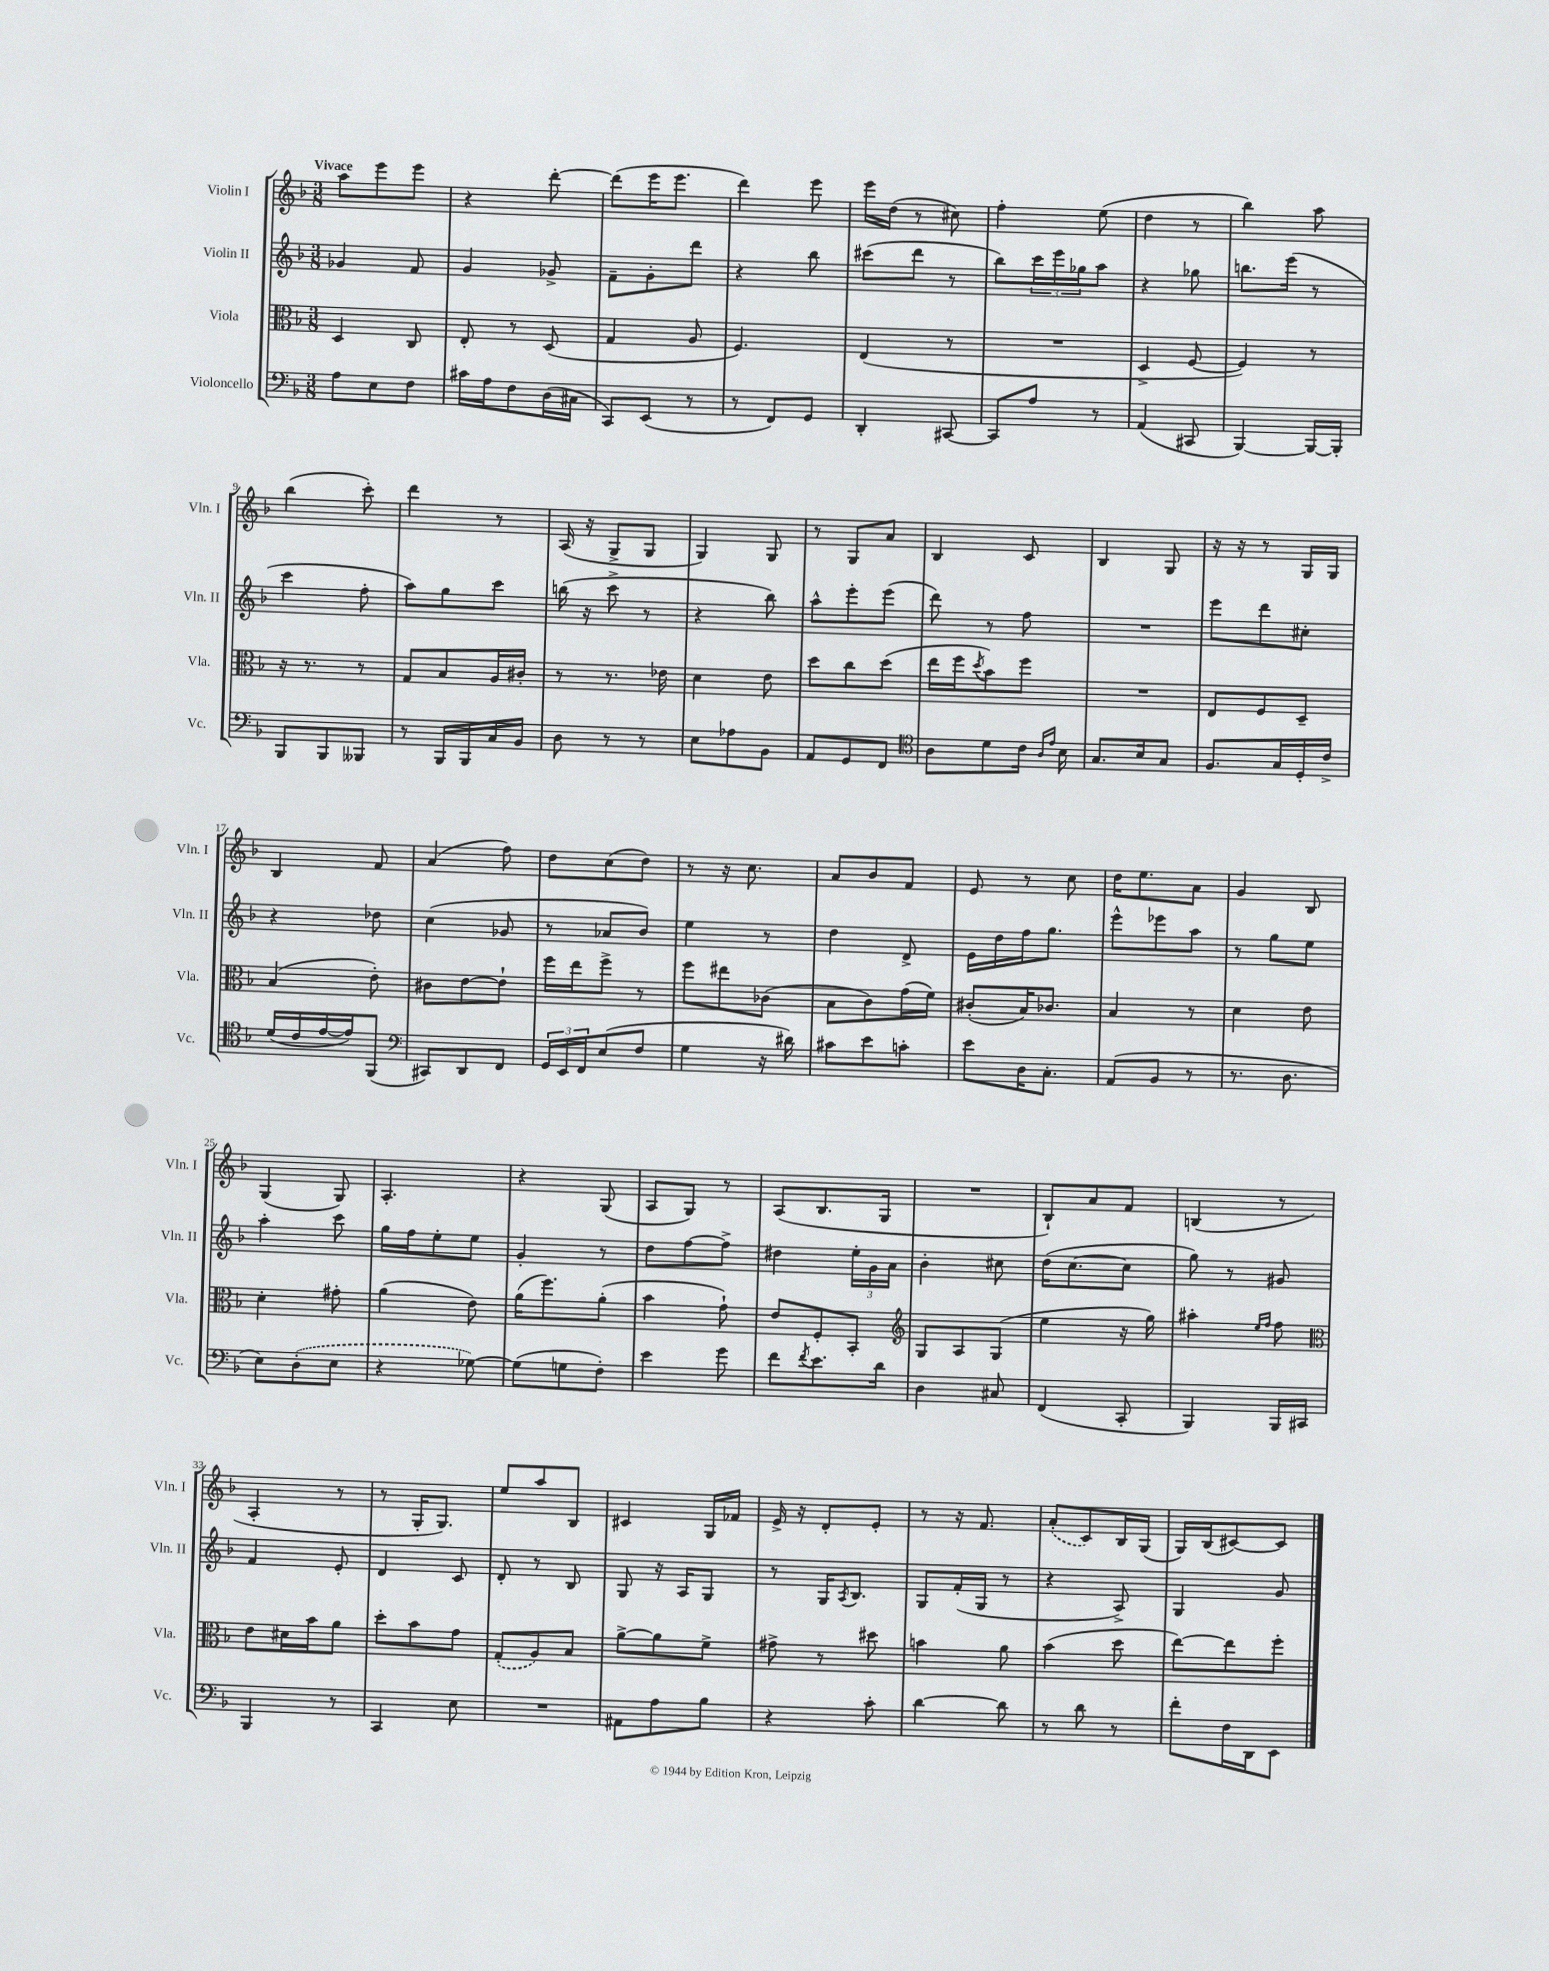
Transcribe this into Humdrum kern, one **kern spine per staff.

**kern	**kern	**kern	**kern
*staff4	*staff3	*staff2	*staff1
*clefF4	*clefC3	*clefG2	*clefG2
*k[b-]	*k[b-]	*k[b-]	*k[b-]
*M3/8	*M3/8	*M3/8	*M3/8
8A	4D	4g-	8aa
8E	.	.	8eee
8F	8C	8f	8eee
=	=	=	=
16c#	8E'	4g	4r
16A	.	.	.
8F	8r	.	.
(16D	(8D	8g-^	[8ddd'
16C#	.	.	.
=	=	=	=
8CC)	4G	8f~	(8ddd]
(8EE	.	8g'	16eee
.	.	.	8.eee
8r	8A	8ddd	.
=	=	=	=
8r	4.F)	4r	4ddd)
8FF)	.	.	.
8GG	.	8bb-	8eee
=	=	=	=
4DD'	(4E	(8ccc#	16eee
.	.	.	(16dd
.	.	8ddd	8r
[8CC#	8r	8r	8cc#)
=	=	=	=
8CC#]	4.r	8bb-)	4ff'
8A	.	24ccc	.
.	.	24eee	.
.	.	24gg-	.
8r	.	8aa	(8ee
=	=	=	=
(4AA	4D^	4r	4dd
8CC#	[8F	8gg-	8r
=	=	=	=
[4BBB-)	4F])	8.bb	4bb-)
.	.	(16eee	.
16BBB-_	8r	8r	8aa
16BBB-']	.	.	.
=	=	=	=
8BBB-	16r	4ccc	(4bb-
.	8.r	.	.
8BBB-	.	.	.
8BBB--	8r	8ff'	8ccc')
=	=	=	=
8r	8G	8aa)	4ddd
16BBB-	8B-	8gg	.
16BBB-	.	.	.
16C	16A	8ccc	8r
16BB-	16c#'	.	.
=	=	=	=
8D	8r	(16bb	(16A
.	.	16r	16r
8r	8.r	8ccc^	8G^
8r	.	8r	8G
.	16e-	.	.
=	=	=	=
8E	4d	4r	4G)
8A-	.	.	.
8BB-	8e	8bb-)	8G
=	=	=	=
8AA	8dd	8aa^^	8r
8GG	8cc	8eee'	8G
8FF	(8dd	(8eee	8a
=	=	=	=
*clefC4	*	*	*
8A	16ee	8ddd)	4B-
.	16ff	.	.
.	8qdd	.	.
8d	8b-)	8r	.
16c	8ff	8ff	8c
16qqA	.	.	.
16qqe	.	.	.
16B-	.	.	.
=	=	=	=
8.G	4.r	4.r	4B-
16B-	.	.	.
8G	.	.	8G
=	=	=	=
8.F	8E	8eee	16r
.	.	.	16r
.	8F	8ddd	8r
16G	.	.	.
16D'	8D~	8cc#'	16G
16c^	.	.	16G
=	=	=	=
(16d	(4B-	4r	4B-
16c	.	.	.
[16e	.	.	.
16e])	.	.	.
(8FF	8e')	8dd-	8f
=	=	=	=
*clefF4	*	*	*
8CC#)	8c#	(4cc	(4a
8DD	[8e	.	.
8FF	8e`]	8g-	8ff)
=	=	=	=
24GG	16ff	8r	8dd
24EE	.	.	.
.	16ee	.	.
24FF	.	.	.
(8E	8ff^	8a-	(8cc
8F	8r	8b-)	8dd)
=	=	=	=
4G	8ff	4ee	8r
.	8ee#	.	16r
.	.	.	8.cc
16r	(8c-	8r	.
16d#)	.	.	.
=	=	=	=
8c#	8B-	4dd	8a
8e	8c)	.	8b-
8c'	(16g	8d^	8f
.	16f)	.	.
=	=	=	=
8e	(8c#'	16e	8e
.	.	16dd	.
16D	16B-)	16ff	8r
8.C'	8.c-	8.gg	.
.	.	.	8cc
=	=	=	=
(8AA	4B-	8eee^^	16dd
.	.	.	8.ee
8BB-	.	8eee-	.
8r	8r	8aa	8a
=	=	=	=
8.r	4d	8r	4g
.	.	8gg	.
8.D	.	.	.
.	8e	8ee	8B-
=	=	=	=
8E)	4d'	4aa'	(4G
(8D'	.	.	.
8E	8g#'	8ccc	8G)
=	=	=	=
4r	(4a	16gg	4.A'
.	.	16ff	.
.	.	8ee'	.
[8G-)	8e)	8ee	.
=	=	=	=
(8G-]	(16a	4g'	4r
.	8.ff)	.	.
8G	.	.	.
8F')	(8a'	8r	(8G
=	=	=	=
4e	4b-	8dd	8A
.	.	[8ff	8G)
8g	8g`)	8ff^]	8r
=	=	=	=
8f	8e	4dd#	(8A
8qf	.	.	.
8.e	8F'	.	8.B-
.	8BB-'	24ee'	.
.	.	24g	.
16d	.	.	16G
.	.	24a	.
=	=	=	=
*	*clefG2	*	*
4D	8G	4b-'	4.r
.	8A	.	.
8C#	(8G	8cc#	.
=	=	=	=
(4FF	4ee	(16dd	8B-`)
.	.	[8.cc	.
.	.	.	8a
8CC'	16r	8cc]	8f
.	16gg)	.	.
=	=	=	=
4BBB-)	4aa#'	8gg)	(4B
.	.	8r	.
.	16qqee	.	.
.	16qqff	.	.
16BBB-	8ff	8g#	8r
16CC#	.	.	.
=	=	=	=
*	*clefC3	*	*
4BBB-	8e	4f	4A'
.	16d#	.	.
.	16b-	.	.
8r	8a	8e'	8r
=	=	=	=
4CC	8dd'	4d	8r
.	8b-	.	16G'
.	.	.	8.G)
8E	8g	8c	.
=	=	=	=
4.r	(8G'	8d'	8ee
.	8A)	8r	8aa
.	8B-	8B-	8B-
=	=	=	=
8AA#	[8a^	8G	4c#
8A	8a]	16r	.
.	.	16A	.
8B-	8f^	8G	16G
.	.	.	16f-
=	=	=	=
4r	8g#^	8r	16e^
.	.	.	16r
.	8r	16G	8d'
.	.	8qA	.
.	.	8.B-	.
8c'	8dd#	.	8e'
=	=	=	=
[4d	4b	8G	8r
.	.	(16f'	16r
.	.	16G	8.f
8d]	8a	8r	.
=	=	=	=
8r	(4b-	4r	(8a'
8d	.	.	8c)
8r	8dd	8A^)	16B-
.	.	.	(16G
=	=	=	=
8f'	[8ee)	4G	16G)
.	.	.	(16B-
16F	8ee]	.	[8c#)
16DD	.	.	.
8EE	8ff'	8g	8c#]
==	==	==	==
*-	*-	*-	*-
